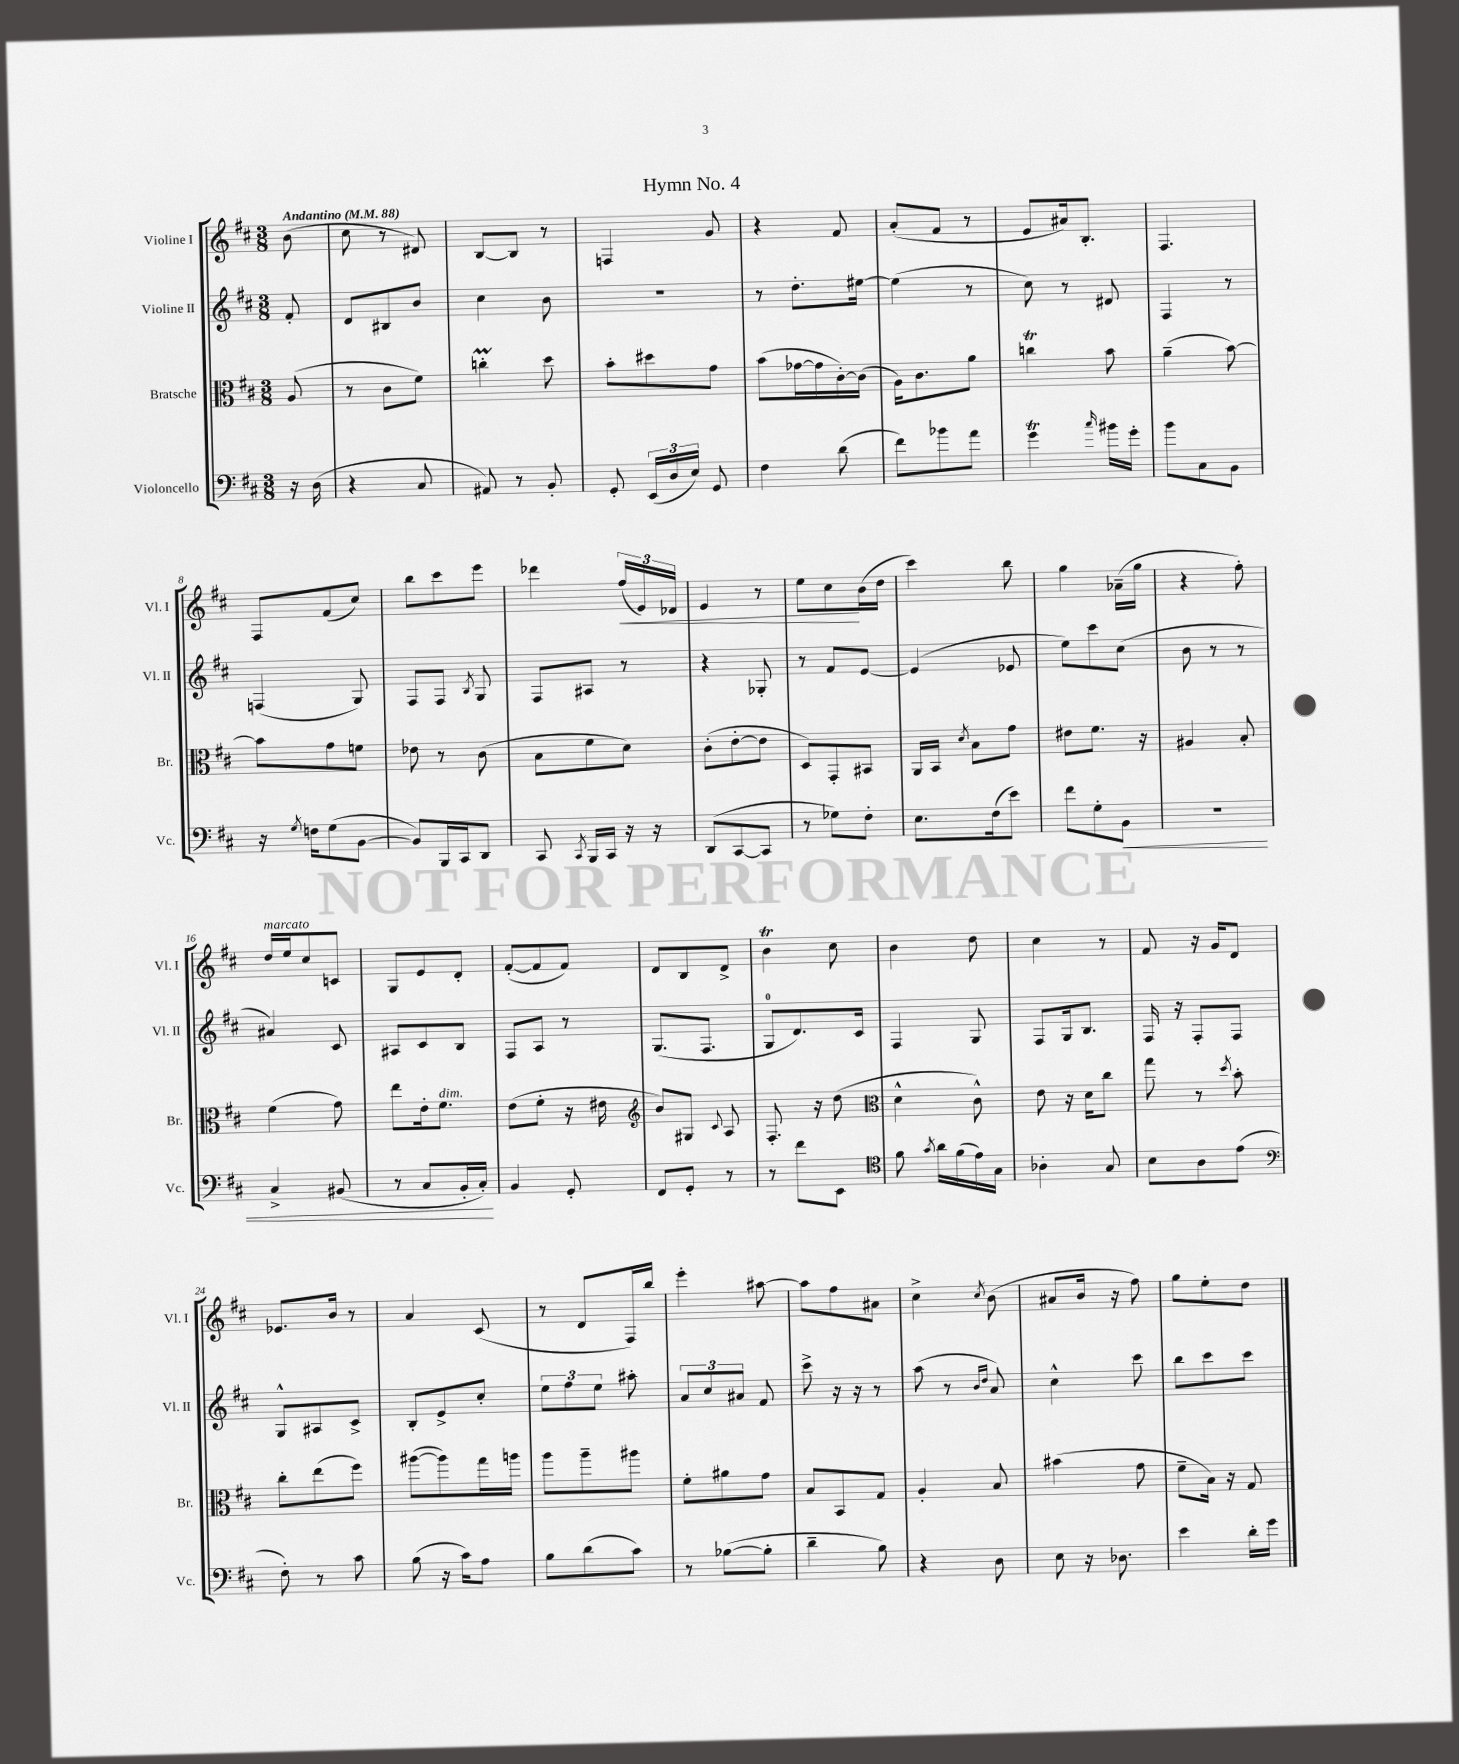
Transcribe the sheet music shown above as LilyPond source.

\header { title = "Hymn No. 4" }
<<
\new StaffGroup <<
\new Staff = "s0" \with { instrumentName = "Violine I" shortInstrumentName = "Vl. I" } {
    \clef treble \key d \major \numericTimeSignature \time 3/8 \partial 8 \tempo "Andantino" 4 = 88
    \autoBeamOff b'8( |
    cis''8 r8 dis'8) |
    b8[~ b8] r8 |
    f4 g'8 |
    r4 fis'8 |
    a'8[-.( fis'8] r8 |
    e'8[ ais'16) b8.]-. |
    fis4. |
    fis8[ fis'8( cis''8]) |
    b''8[ cis'''8 e'''8] |
    des'''4 \tuplet 3/2 { fis''16[\<( e'16) des'16] } |
    e'4 r8 |
    e''8[ cis''8\! b'16( d''16] |
    cis'''4) b''8 |
    g''4 aes'16[--( g''16] |
    r4 fis''8-.) |
    d''16[^\markup { \italic "marcato" } e''16 cis''8 c'8] |
    g8[ e'8 d'8]-. |
    fis'8[~-.( fis'8 fis'8]) |
    d'8[ b8 d'8]-> |
    b'4\trill cis''8 |
    b'4 d''8 |
    cis''4 r8 |
    fis'8 r16 g'16[ d'8] |
    ees'8.[ b'16] r8 |
    a'4 cis'8( |
    r8 d'8[ fis16) b''16] |
    e'''4-. ais''8~ |
    ais''8[ fis''8 ais'8] |
    cis''4-> \acciaccatura { cis''8 } b'8( |
    ais'8[ b'16] r16 fis''8) |
    g''8[ e''8-. d''8] \bar "|." |
}
\new Staff = "s1" \with { instrumentName = "Violine II" shortInstrumentName = "Vl. II" } {
    \clef treble \key d \major \numericTimeSignature \time 3/8 \partial 8
    \autoBeamOff fis'8-. |
    d'8[ bis8 b'8] |
    cis''4 b'8 |
    R4. |
    r8 d''8.[-. eis''16]~ |
    eis''4( r8 |
    cis''8) r8 dis'8 |
    fis4 r8 |
    f4( g8) |
    fis8[ fis8] \acciaccatura { b8 } g8 |
    fis8[ ais8] r8 |
    r4 ges8-. |
    r8 fis'8[ e'8]~ |
    e'4( ees'8 |
    e''8[) cis'''8 cis''8]( |
    b'8 r8 r8 |
    ais'4) cis'8 |
    ais8[ cis'8 b8] |
    fis8[ a8] r8 |
    g8.[( fis8.] |
    g8[-0 d'8.) cis'16] |
    fis4 g8 |
    fis8[ g16 b8.] |
    fis16 r16 fis8[-. fis8] |
    g8[-^ ais8 cis'8]-> |
    b8[-. e'8-> cis''8]-. |
    \tuplet 3/2 { e''8[ fis''8 e''8] } ais''8-. |
    \tuplet 3/2 { a'8[ cis''8 ais'8] } fis'8 |
    cis'''8-> r16 r16 r8 |
    a''8( r8 \grace { b'16[ d''16] } a'8) |
    cis''4-^ cis'''8 |
    b''8[ cis'''8 cis'''8] \bar "|." |
}
\new Staff = "s2" \with { instrumentName = "Bratsche" shortInstrumentName = "Br." } {
    \clef alto \key d \major \numericTimeSignature \time 3/8 \partial 8
    \autoBeamOff a8( |
    r8 cis'8[ fis'8]) |
    c''4-.\prall d''8 |
    b'8[-. dis''8 g'8] |
    b'8[( ges'16~ ges'16 cis'16~-.) cis'16]( |
    a16[) cis'8. a'8] |
    c''4\trill b'8 |
    a'4--( b'8~) |
    b'8[ g'8 f'8] |
    ees'8 r8 cis'8( |
    b8[ fis'8 d'8]) |
    cis'8[-.( e'8~-. e'8] |
    d8[) g,8-. bis,8] |
    a,16[ b,16] \acciaccatura { d'8 } b8[ g'8] |
    eis'8[ fis'8.] r16 |
    ais4 b8-. |
    fis'4( g'8) |
    e''8[ e'16-. fis'8.]^\markup { \italic "dim." } |
    e'8[( fis'8]-. r16 eis'16 |
    \clef treble b'8[) gis8] \appoggiatura { cis'8 } a8 |
    fis8.-. r16 d''8( |
    \clef alto d'4-^ cis'8-^) |
    e'8 r16 d'16[ cis''8] |
    g''8 r8 \acciaccatura { d''8 } b'8-. |
    cis''8[-. e''8( fis''8]) |
    ais''8[~( ais''8) g''16 a''16] |
    a''8[ a''8-- ais''8] |
    fis'8[-. ais'8 g'8] |
    b8[ b,8 g8] |
    a4-. b8 |
    bis'4( g'8 |
    fis'8[-- b16]) r16 g8 \bar "|." |
}
\new Staff = "s3" \with { instrumentName = "Violoncello" shortInstrumentName = "Vc." } {
    \clef bass \key d \major \numericTimeSignature \time 3/8 \partial 8
    \autoBeamOff r16 d16( |
    r4 cis8 |
    ais,8) r8 b,8-. |
    g,8-. \tuplet 3/2 { e,16[( d16 e16]) } g,8 |
    fis4 d'8( |
    fis'8[) bes'8 a'8] |
    g'4\trill \grace { cis''16 } bis'16[ g'16]-. |
    b'8[ cis8 b,8] |
    r16 \acciaccatura { g8 } f16[ g8( b,8]~ |
    b,8[) b,,16 cis,16 d,8] |
    cis,8 \acciaccatura { cis,8 } b,,16[ cis,16] r16 r16 |
    d,8[( cis,8~ cis,8] |
    r8 ges8[) fis8]-. |
    e8.[ fis16( e'8]) |
    fis'8[ g8-. b,8]\< |
    R4. |
    cis4-> bis,8( |
    r8 cis8[ b,16-. cis16]-.\!) |
    b,4 g,8-. |
    fis,8[ g,8]-. r8 |
    r8 fis'8[ e,8] |
    \clef tenor fis'8 \acciaccatura { g'8 } a'16[ fis'16( e'16) g16] |
    aes4-. g8 |
    b8[ a8 e'8]( |
    \clef bass fis8-.) r8 cis'8 |
    b8( r16 cis'16[) a8] |
    b8[ d'8( cis'8]) |
    r8 bes8[~( bes8]-. |
    d'4-- b8) |
    r4 d8 |
    e8 r16 des8. |
    e'4 d'16[-. g'16] \bar "|." |
}
>>
>>
